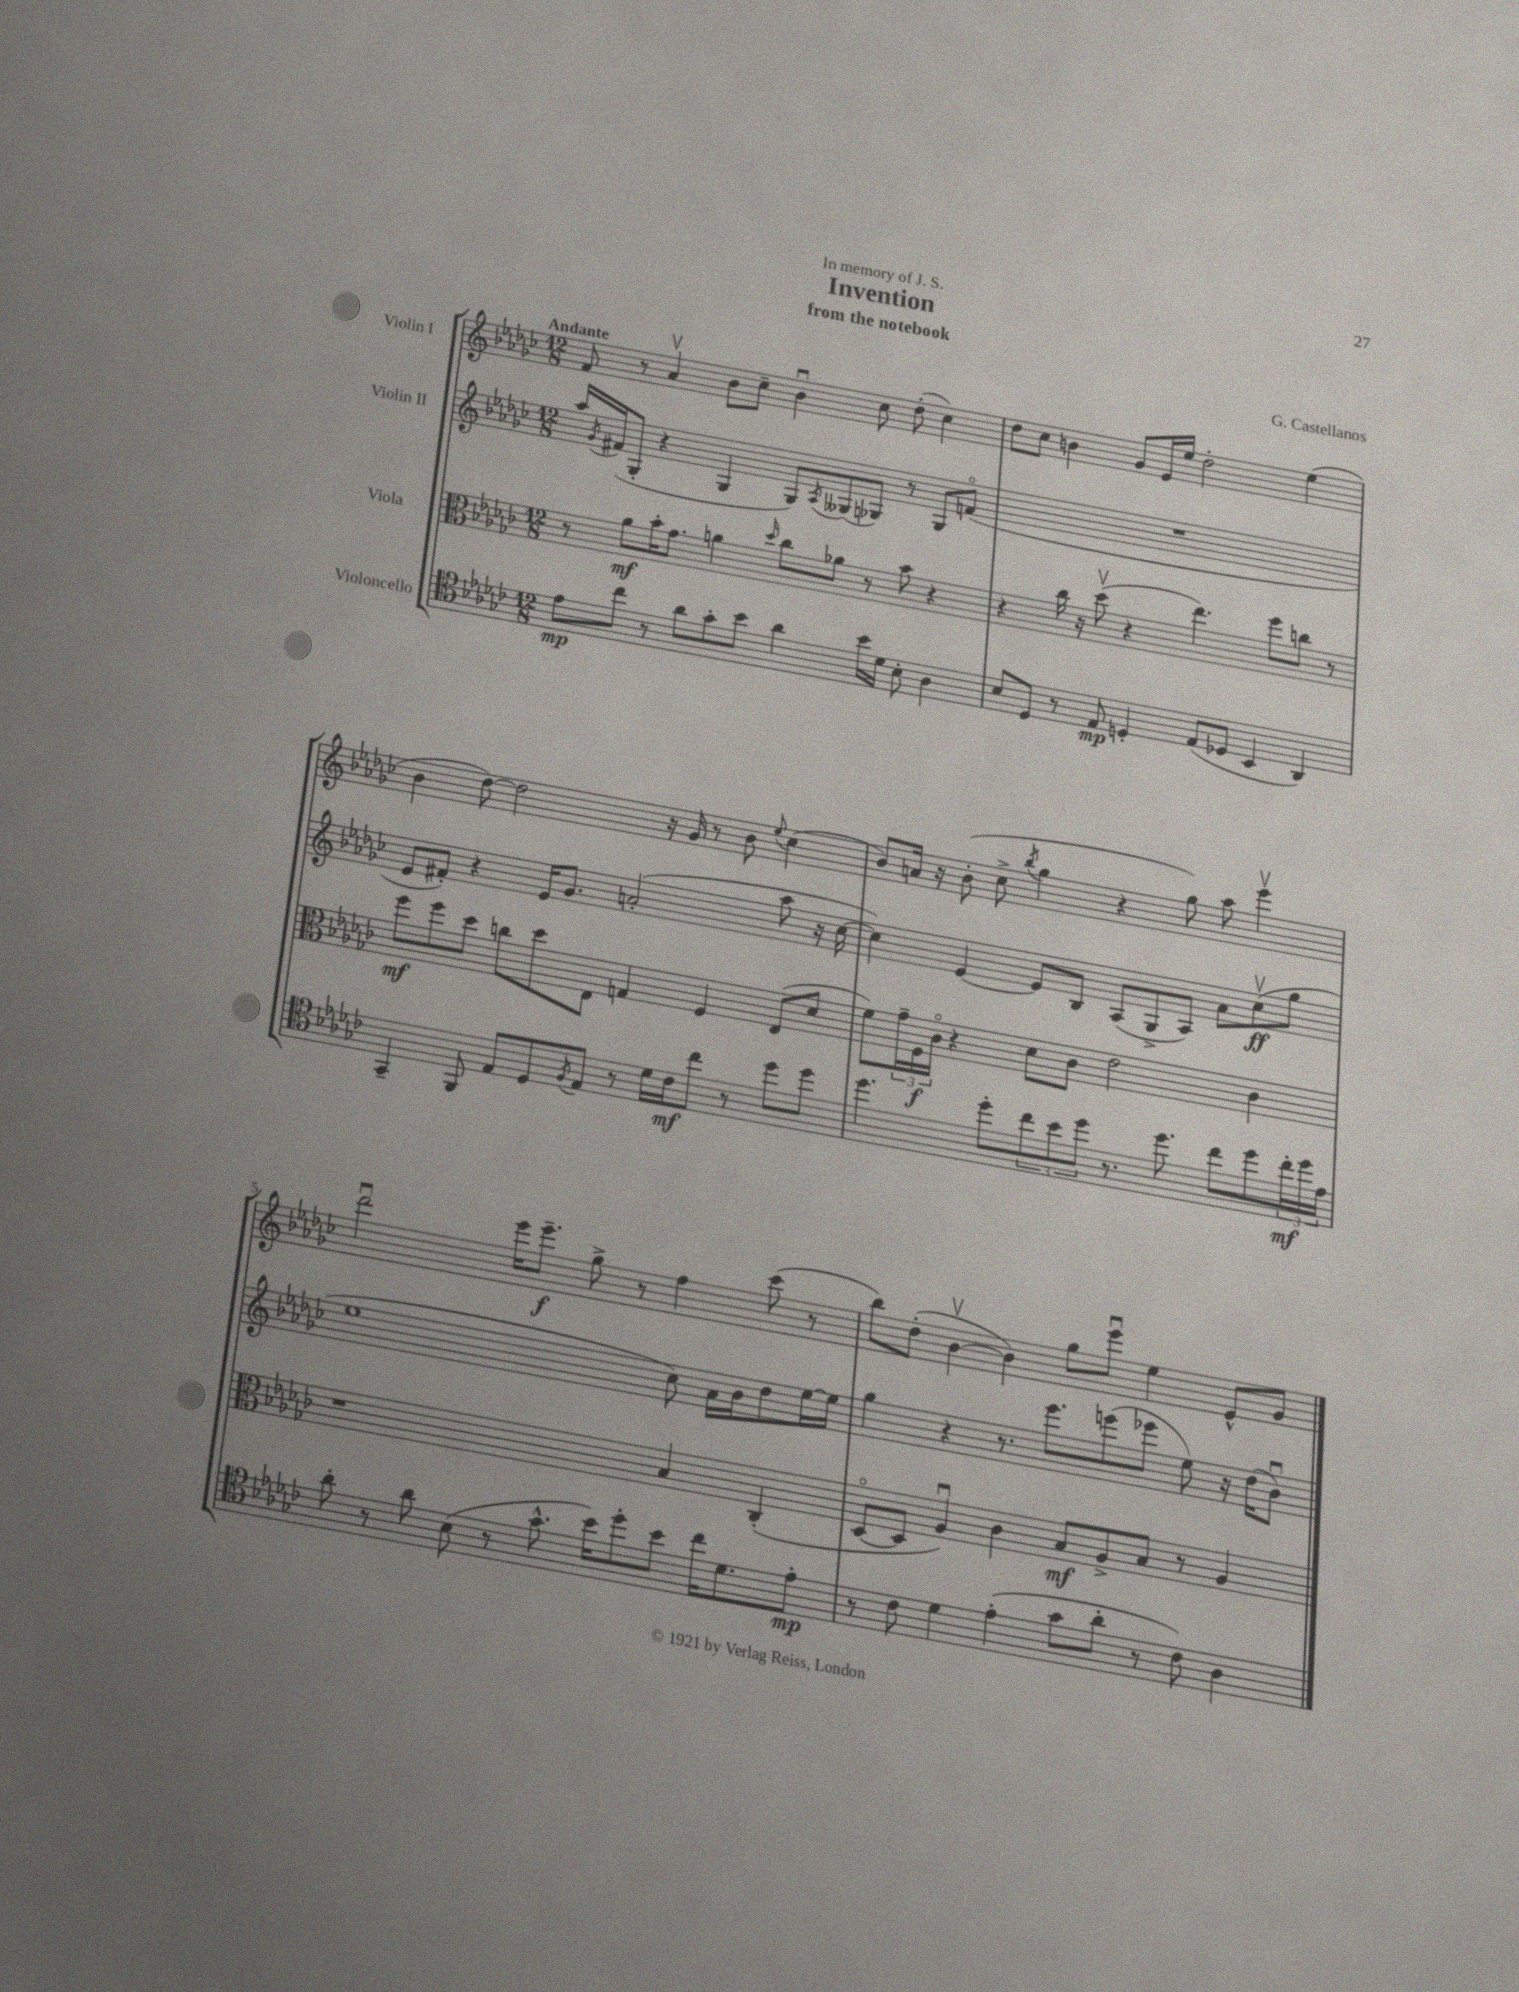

**kern	**kern	**kern	**kern
*staff4	*staff3	*staff2	*staff1
*clefC4	*clefC3	*clefG2	*clefG2
*k[b-e-a-d-g-c-]	*k[b-e-a-d-g-c-]	*k[b-e-a-d-g-c-]	*k[b-e-a-d-g-c-]
*M12/8	*M12/8	*M12/8	*M12/8
8e-	8r	16aa-	8f
.	.	8qg-	.
.	.	(16f#	.
8cc-	8a-	8G-'	8r
8r	16b-'	4r	4a-v
.	8.g-	.	.
8a-	.	.	.
8g-'	4a	4G-	8b-
8b-	.	.	8cc-~
.	16qqdd-	.	.
4a-	8cc-	8G-)	4b-u
.	.	8qA-	.
.	8a-	(8G--	.
16b-	8r	8G-)	8cc-
16d-	.	.	.
8B-'	8b-	8r	(8dd-'
4A-	4r	8G-	4cc-)
.	.	(8fo	.
=	=	=	=
8B-	4r	1.r	8dd-
8D-	.	.	8cc-
8r	16cc-	.	4b
.	16r	.	.
8E-	(8dd-v	.	.
4D'	4r	.	8g-
.	.	.	16e-
.	.	.	16ee-
(8E-	4.ee-)	.	2dd-'
8D-	.	.	.
4BB-	.	.	.
.	8ff	.	.
4AA-)	8cc	.	(4ee-
.	8r	.	.
=	=	=	=
4GG-~	8ff	8e-	4b-
.	8ff	8f#')	.
8FF	8dd-	4r	[8dd-)
8E-	8cc	.	2dd-]
8D-	8dd-	16e-	.
.	.	8.g-	.
8qF	.	.	.
8E-	8E-	.	.
8r	4G	(2a'	.
16d-	.	.	16r
16c-	.	.	16g-
8cc-	4F	.	8r
8r	.	.	8b-
.	.	.	8qqee-
8dd-	(8E-	8aa-	(4cc-
8dd-	8d-	16r	.
.	.	[16cc-	.
=	=	=	=
4.dd-	8f)	4cc-])	8b-)
.	24g-~	.	16a
.	24F	.	.
.	.	.	16r
.	24c-o	.	.
.	4r	[4e-	(8b-'
8dd-'	.	.	8cc-^
.	.	.	8qbb-
12cc-	8d-	8e-]	4gg-
12b-	.	.	.
.	8c-	8B-	.
12dd-	.	.	.
8.r	2e-	(8A-	4r
.	.	8G-^	.
8.dd-	.	.	.
.	.	8A-)	8gg-)
8cc-	.	8a-	8aa-
8dd-	4c-	(8cc-v	4eee-v
24cc-'	.	8gg-	.
24dd-	.	.	.
24e-	.	.	.
=	=	=	=
8a-'	1r	1ee-	2ddd-u
8r	.	.	.
8a-	.	.	.
(8B-	.	.	.
8r	.	.	16eee-
.	.	.	8.eee-~
8.g-^^	.	.	.
.	.	.	8gg-^
16b-)	.	.	.
8dd-'	.	.	8r
8b-	4B-	8cc-)	4ff
16cc-	.	16a-	.
8.d-	.	16b-	.
.	(4C-'	8dd-	(8ccc-
8e-'	.	[16ee-	8r
.	.	16ee-]	.
=	=	=	=
8r	[8D-o	4gg-	8bb-)
8c-	8D-]	.	(8dd-'
4d-	4A-u)	4r	[4b-v
(4e-'	4c-	8.r	4b-])
.	.	8.eee-	.
8g-	8B-	.	8gg-
8a-'	8A-^	(8eee	8eee-u
8r	8B-	8eee-	4ee-
8c-)	8r	8ee-)	.
4A-	4A-	16r	8e-^^
.	.	(16dd-	.
.	.	8b-u)	8g-
==	==	==	==
*-	*-	*-	*-
